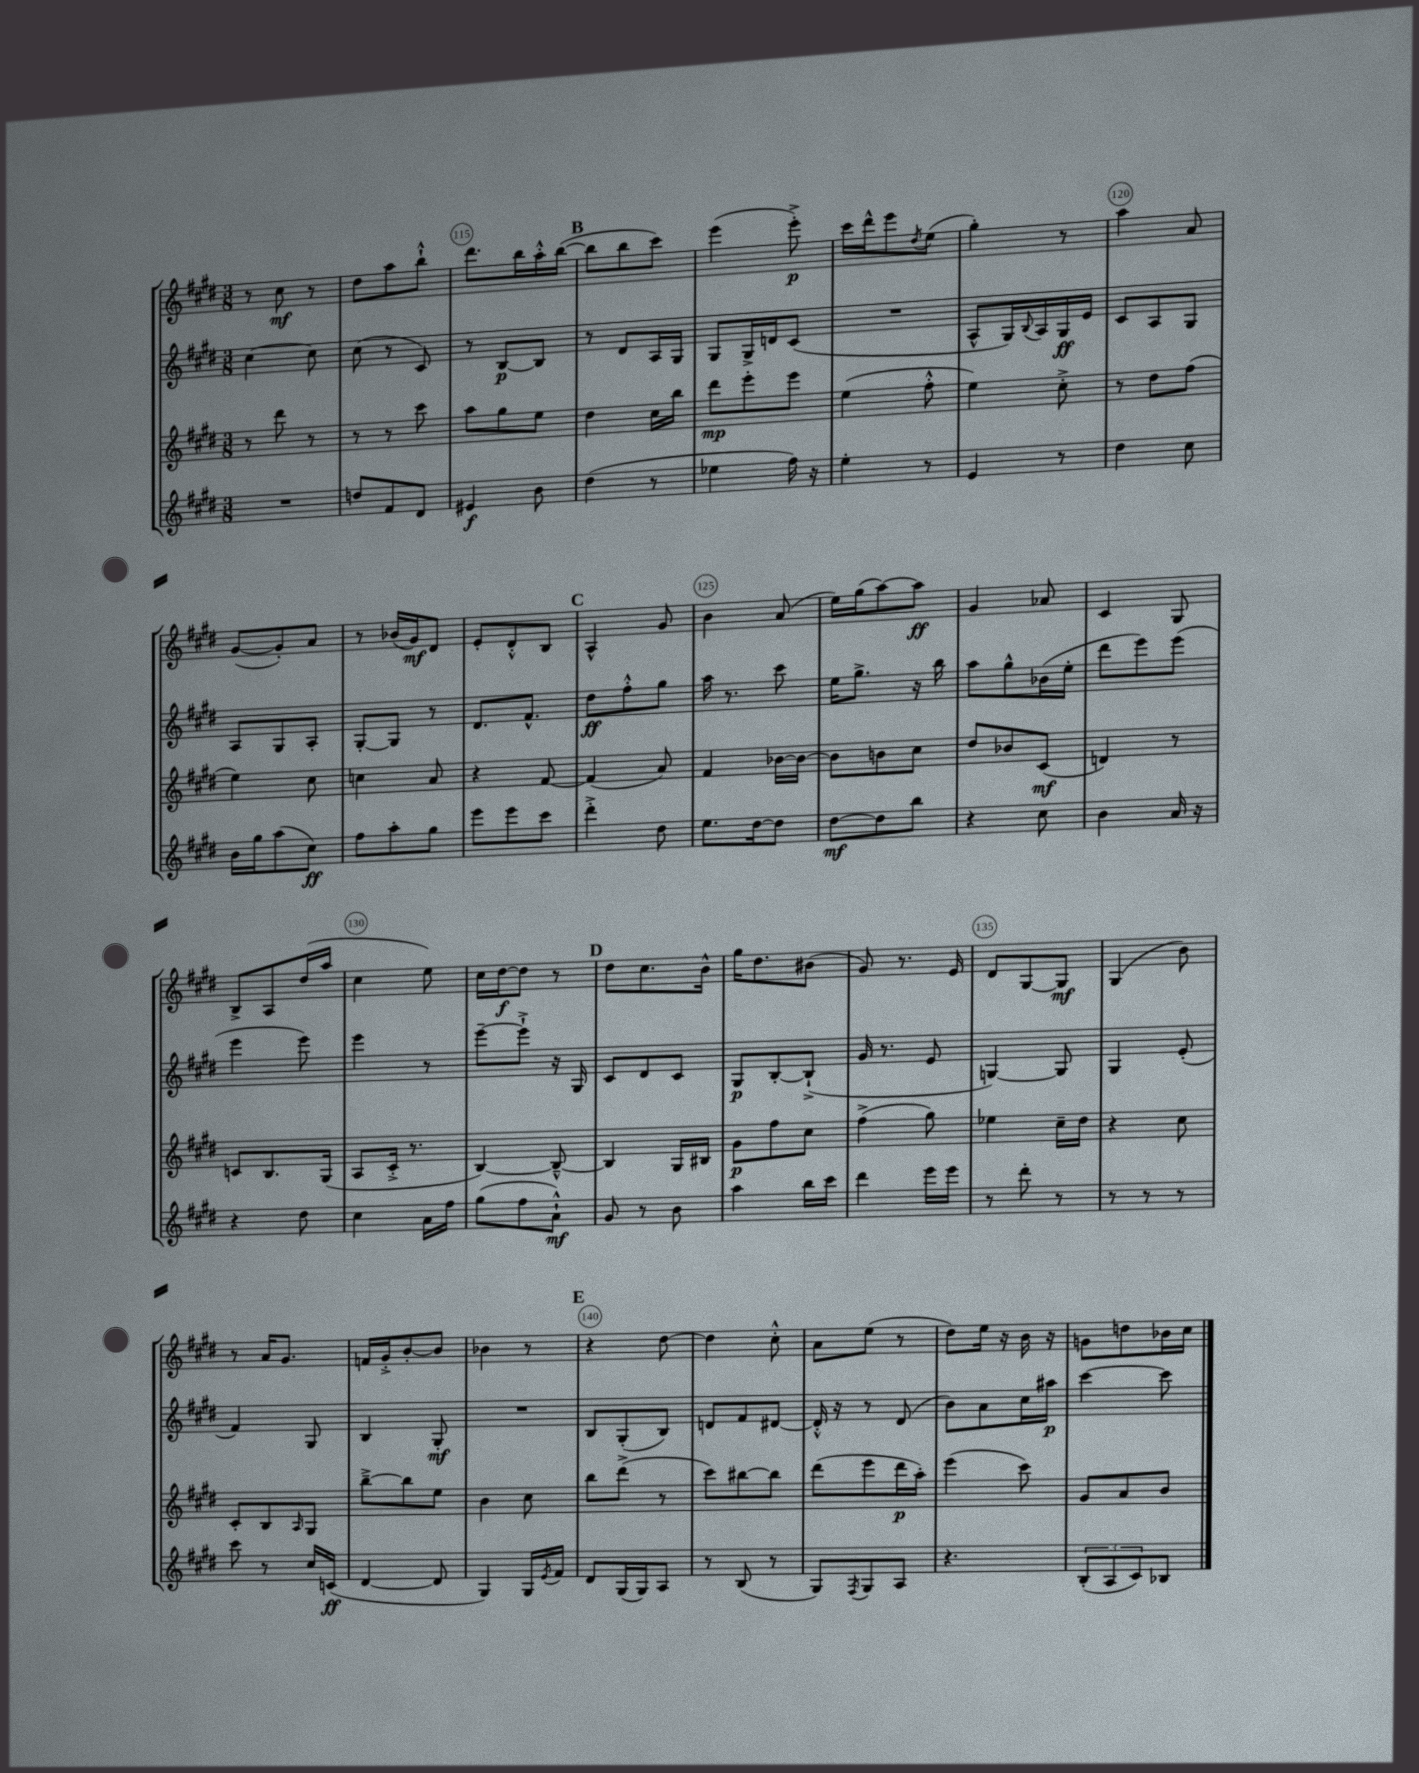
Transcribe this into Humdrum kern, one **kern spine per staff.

**kern	**dynam	**kern	**dynam	**kern	**dynam	**kern	**dynam
*part4	*part4	*part3	*part3	*part2	*part2	*part1	*part1
*staff4	*staff4	*staff3	*staff3	*staff2	*staff2	*staff1	*staff1
*clefG2	*	*clefG2	*	*clefG2	*	*clefG2	*
*k[f#c#g#d#]	*	*k[f#c#g#d#]	*	*k[f#c#g#d#]	*	*k[f#c#g#d#]	*
*M3/8	*	*M3/8	*	*M3/8	*	*M3/8	*
=113	=113	=113	=113	=113	=113	=113	=113
4.r	.	8r	.	[4cc#\	.	8r	.
.	.	8ddd#\	.	.	.	8cc#\	mf
.	.	8r	.	8cc#\]	.	8r	.
=114	=114	=114	=114	=114	=114	=114	=114
8ddn/L	.	8r	.	(8cc#\	.	8dd#\L	.
8f#/	.	8r	.	8r	.	8aa\	.
8d#/J	.	8ccc#\	.	8c#/)	.	8bb`^^\J	.
=115	=115	=115	=115	=115	=115	=115	=115
4e#X/	f	8aa\L	.	8r	.	8.ddd#\L	.
.	.	8gg#\	.	[8B/L	p	.	.
.	.	.	.	.	.	16bb\L	.
8b\	.	8ee\J	.	8B/J]	.	16aa'^^\	.
.	.	.	.	.	.	([16bb\JJ	.
!!LO:REH:place=s1:t=B
=116	=116	=116	=116	=116	=116	=116	=116
(4dd#\	.	4dd#\	.	8r	.	8bb\L]	.
.	.	.	.	8d#/L	.	8bb\	.
8r	.	16cc#\LL	.	16A/L	.	8ccc#\J)	.
.	.	16bb\JJ	.	16G#/JJ	.	.	.
=117	=117	=117	=117	=117	=117	=117	=117
4ee-X\	.	8ddd#\L	mp	8G#/L	.	(4eee\	.
.	.	8eee'\	.	16G#^/L	.	.	.
.	.	.	.	16dn/J	.	.	.
16ff#\)	.	8eee\J	.	(8c#/J	.	8eee'^\)	p
16r	.	.	.	.	.	.	.
=118	=118	=118	=118	=118	=118	=118	=118
4ee'\	.	(4ee\	.	4.r	.	16ccc#\LL	.
.	.	.	.	.	.	16ddd#^^\J	.
.	.	.	.	.	.	8eee\	.
.	.	.	.	.	.	8qdd#/	.
8r	.	8ff#'^^\	.	.	.	(8ee\J	.
=119	=119	=119	=119	=119	=119	=119	=119
4e/	.	4ee\)	.	8A^^/L	.	4gg#'\)	.
.	.	.	.	16G#/L)	.	.	.
.	.	.	.	8qqB/	.	.	.
.	.	.	.	16A/	.	.	.
8r	.	8cc#'^\	.	16G#/	ff	8r	.
.	.	.	.	16e/JJ	.	.	.
=120	=120	=120	=120	=120	=120	=120	=120
4dd#\	.	8r	.	8c#/L	.	4aa\	.
.	.	8dd#\L	.	8A/	.	.	.
8cc#\	.	(8ff#\J	.	8G#/J	.	8a/	.
!!LO:LB:g=z
=121	=121	=121	=121	=121	=121	=121	=121
16b\LL	.	4ee\)	.	8A/L	.	([8g#/L	.
16gg#\J	.	.	.	.	.	.	.
(8aa\	.	.	.	8G#/	.	8g#'/])	.
8cc#\J)	ff	8cc#\	.	8A'/J	.	8a/J	.
=122	=122	=122	=122	=122	=122	=122	=122
8ff#\L	.	4ccn\	.	[8G#'/L	.	8r	.
8aa'\	.	.	.	8G#/J]	.	(16b-X/LL	.
.	.	.	.	.	.	16g#/J)	mf
8gg#\J	.	8a/	.	8r	.	8d#/J	.
=123	=123	=123	=123	=123	=123	=123	=123
8eee\L	.	4r	.	8.d#/L	.	8e'/L	.
8eee\	.	.	.	.	.	8d#'^^/	.
.	.	.	.	8.f#^^/J	.	.	.
8ccc#\J	.	[8f#/	.	.	.	8B/J	.
!!LO:REH:place=s1:t=C
=124	=124	=124	=124	=124	=124	=124	=124
4ddd#'^\	.	(4f#/]	.	8dd#\L	ff	4A^^/	.
.	.	.	.	8ff#'^^\	.	.	.
8dd#\	.	8a/)	.	8gg#\J	.	8g#/	.
=125	=125	=125	=125	=125	=125	=125	=125
8.ee\L	.	4f#/	.	16aa\	.	4b\	.
.	.	.	.	8.r	.	.	.
[16dd#\k	.	.	.	.	.	.	.
8dd#\J]	.	[16b-X\LL	.	8ccc#\	.	(8a/	.
.	.	16b-\JJ_	.	.	.	.	.
=126	=126	=126	=126	=126	=126	=126	=126
[8dd#\L	mf	8b-\L]	.	16ee\KL	.	16ee\LL)	.
.	.	.	.	8.gg#^\J	.	(16gg#\J	.
8dd#\]	.	8bn\	.	.	.	[8aa\)	.
8bb\J	.	8cc#\J	.	16r	.	8aa\J]	ff
.	.	.	.	16bb\	.	.	.
=127	=127	=127	=127	=127	=127	=127	=127
4r	.	8dd#/L	.	8aa\L	.	4g#/	.
.	.	8b-X/	.	8gg#^^\	.	.	.
8cc#\	.	(8c#/J	mf	(16b-X\L	.	8a-X/	.
.	.	.	.	16ee'\JJ	.	.	.
=128	=128	=128	=128	=128	=128	=128	=128
4b\	.	4dn/)	.	8ddd#\L	.	4c#/	.
.	.	.	.	8eee\)	.	.	.
16a/	.	8r	.	(8eee\J	.	8G#/	.
16r	.	.	.	.	.	.	.
!!LO:LB:g=z
=129	=129	=129	=129	=129	=129	=129	=129
4r	.	8cn/L	.	4eee\	.	8B^/L	.
.	.	8.B/	.	.	.	8A/	.
8dd#\	.	.	.	8eee\)	.	(16dd#/L	.
.	.	(16G#/Jk	.	.	.	16aa/JJ	.
=130	=130	=130	=130	=130	=130	=130	=130
4cc#\	.	8A/L	.	4eee\	.	4cc#\	.
.	.	16c#'^/Jk	.	.	.	.	.
.	.	8.r	.	.	.	.	.
16a\LL	.	.	.	8r	.	8ee\)	.
16ff#\JJ	.	.	.	.	.	.	.
=131	=131	=131	=131	=131	=131	=131	=131
(8gg#\L	.	[4B/)	.	[8eee~\L	.	16cc#\LL	.
.	.	.	.	.	.	[16dd#\J	f
8ff#\	.	.	.	8eee`^\J]	.	8dd#\J]	.
8a`^^\J)	mf	8B~^^/_	.	16r	.	8r	.
.	.	.	.	16G#/	.	.	.
!!LO:REH:place=s1:t=D
=132	=132	=132	=132	=132	=132	=132	=132
8g#/	.	4B/]	.	8c#/L	.	8dd#\L	.
8r	.	.	.	8d#/	.	8.cc#\	.
8b\	.	16G#/LL	.	8c#/J	.	.	.
.	.	16B#X/JJ	.	.	.	16b^^\Jk	.
=133	=133	=133	=133	=133	=133	=133	=133
4aa\	.	8g#\L	p	8G#/L	p	16gg#\KL	.
.	.	.	.	.	.	8.dd#\	.
.	.	8ff#\	.	[8B'/	.	.	.
16bb\LL	.	8cc#\J	.	(8B`^/J]	.	(8b#X\J	.
16ccc#\JJ	.	.	.	.	.	.	.
=134	=134	=134	=134	=134	=134	=134	=134
4ddd#\	.	(4ff#^\	.	16g#/	.	8g#/)	.
.	.	.	.	8.r	.	.	.
.	.	.	.	.	.	8.r	.
16eee\LL	.	8gg#\)	.	8e/	.	.	.
16eee\JJ	.	.	.	.	.	16e/	.
=135	=135	=135	=135	=135	=135	=135	=135
8r	.	4ee-X\	.	[4Gn/)	.	8d#/L	.
8ddd#'\	.	.	.	.	.	[8G#/	.
8r	.	16cc#~\LL	.	8G/]	.	8G#/J]	mf
.	.	16dd#\JJ	.	.	.	.	.
=136	=136	=136	=136	=136	=136	=136	=136
8r	.	4r	.	4G#/	.	(4G#/	.
8r	.	.	.	.	.	.	.
8r	.	8cc#\	.	(8e'/	.	8b\)	.
!!LO:LB:g=z
=137	=137	=137	=137	=137	=137	=137	=137
8ccc#\	.	8c#'/L	.	4f#/)	.	8r	.
8r	.	8B/	.	.	.	16a/KL	.
.	.	.	.	.	.	8.g#/J	.
.	.	16qqA/	.	.	.	.	.
16cc#/LL	.	8G#/J	.	8G#/	.	.	.
(16cn/JJ	ff	.	.	.	.	.	.
=138	=138	=138	=138	=138	=138	=138	=138
[4d#/	.	[8bb~^\L	.	4B/	.	16fn/LL	.
.	.	.	.	.	.	16g#'^/J	.
.	.	8bb\]	.	.	.	[8b'/	.
8d#/]	.	8ee\J	.	8G#'/	mf	8b/J]	.
=139	=139	=139	=139	=139	=139	=139	=139
4G#/)	.	4b\	.	4.r	.	4b-X\	.
16G#/LL	.	8cc#\	.	.	.	8r	.
8qe/	.	.	.	.	.	.	.
16f#/JJ	.	.	.	.	.	.	.
!!LO:REH:place=s1:t=E
=140	=140	=140	=140	=140	=140	=140	=140
8d#/L	.	8bb\L	.	8B/L	.	4r	.
(16G#/L	.	(8ddd#^\J	.	(8G#'/	.	.	.
16G#/J)	.	.	.	.	.	.	.
8A/J	.	8r	.	8B/J)	.	[8dd#\	.
=141	=141	=141	=141	=141	=141	=141	=141
8r	.	8ccc#\L)	.	8dn/L	.	4dd#\]	.
(8B/	.	[8bb#X\	.	8f#/	.	.	.
8r	.	8bb#\J]	.	[8d#X/J	.	8cc#'^^\	.
=142	=142	=142	=142	=142	=142	=142	=142
8G#/L)	.	(8ddd#\L	.	16d#'^^/]	.	8a\L	.
.	.	.	.	16r	.	.	.
8qF#/	.	.	.	.	.	.	.
8G#/	.	8eee\	.	8r	.	(8ee\J	.
8A/J	.	16ddd#\L	p	(8d#/	.	8r	.
.	.	16aa'\JJ)	.	.	.	.	.
=143	=143	=143	=143	=143	=143	=143	=143
4.r	.	(4eee\	.	8b\L)	.	8dd#\L)	.
.	.	.	.	8a\	.	16ee\Jk	.
.	.	.	.	.	.	16r	.
.	.	8ccc#\)	.	16cc#\L	.	16b\	.
.	.	.	.	16aa#X\JJ	p	16r	.
=144	=144	=144	=144	=144	=144	=144	=144
(12B'/L	.	8g#/L	.	[4ccc#\	.	8gn\L	.
12A/	.	.	.	.	.	.	.
.	.	8a/	.	.	.	8ddn\	.
12c#/)	.	.	.	.	.	.	.
8B-X/J	.	8b/J	.	8ccc#\]	.	16b-X\L	.
.	.	.	.	.	.	16cc#\JJ	.
==	==	==	==	==	==	==	==
*-	*-	*-	*-	*-	*-	*-	*-
